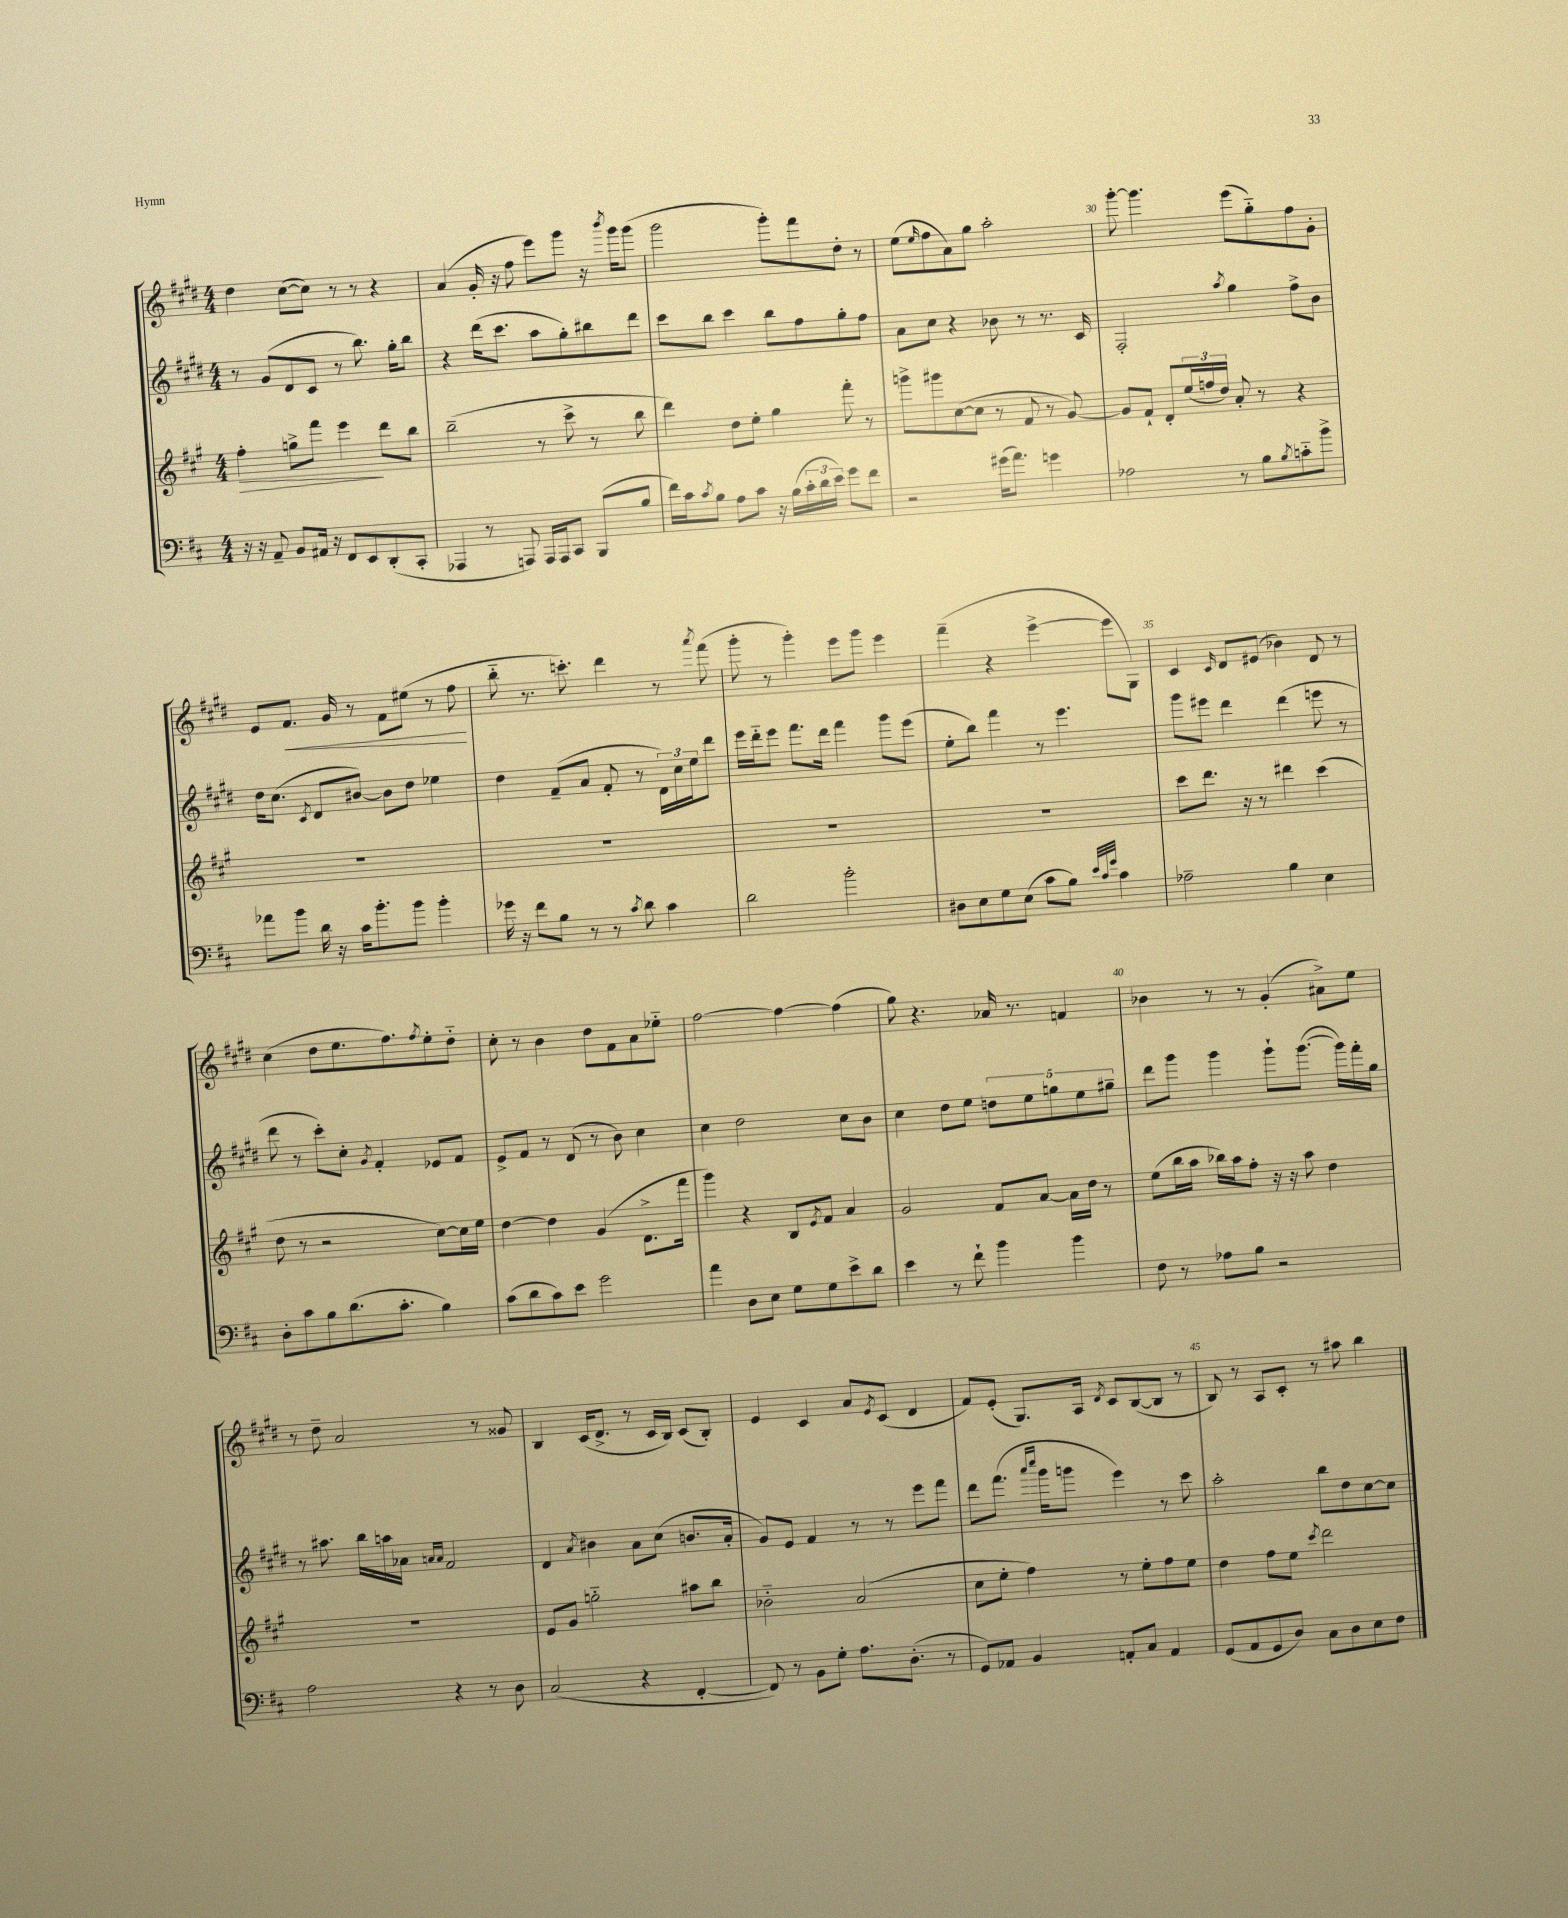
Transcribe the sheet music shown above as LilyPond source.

<<
\new StaffGroup <<
\new Staff = "s0" {
    \clef treble \key e \major \numericTimeSignature \time 4/4
    dis''4 cis''8~( cis''8) r8 r8 r4 |
    a'4( gis'16-. r16 fis''8 e'''8) gis'''8 r16 \acciaccatura { b'''8 } gis'''16 gis'''8( |
    gis'''2 gis'''8-.) fis'''8 dis''8-. r8 |
    e''8( \grace { e''16 } fis''8 a'8) gis''8 a''2-. |
    gis'''8~-. gis'''4. e'''8( gis''8-_) fis''8 gis'8-. |
    e'8 fis'8.\< gis'16 r8 fis'8 eis''8( r8 fis''8\! |
    b''8-_ r8. c'''8.-.) dis'''4 r8 \acciaccatura { a'''8 } fis'''8( |
    gis'''8-. r8 gis'''4-.) e'''8 gis'''8 e'''4 |
    fis'''4--( r4 e'''4~-> e'''8 gis8) |
    cis'4 \grace { cis'16 } dis'8 eis'8( bes'4) dis'8 r8 |
    cis''4( dis''8 e''8. fis''8.) \acciaccatura { fis''8 } e''8-. dis''8-_ |
    cis''8-. r8 b'4 dis''8 fis'8 a'8 ees''8-_ |
    fis''2~ fis''4~ fis''4( |
    gis''8) r4. aes'16 r8. f'4 |
    bes'4 r8 r8 gis'4-.( ais'8->) e''8 |
    r8 dis''8-- a'2 r8 gisis'8 |
    b4 cis'16( dis'8.-> r8 cis'16 b16) cis'8( b8-.) |
    e'4 cis'4 a'8 \acciaccatura { e'8 } cis'8( dis'4 |
    fis'8) e'8-.( gis8.) a16 \acciaccatura { dis'8 } cis'8 b8~( b8 r8 |
    b8) r8 a8 cis'8-. r8 ais''8 b''4 \bar "|." |
}
\new Staff = "s1" {
    \clef treble \key e \major \numericTimeSignature \time 4/4
    r8 gis'8( dis'8 cis'8 r8 b''8.) gis''16-. b''8 |
    r4 dis'''16( cis'''8. a''8 gis''8-.) bis''8 dis'''8 |
    cis'''8 b''8 cis'''4 b''8 fis''8 gis''8-. fis''8 |
    a'8 cis''8 r4 bes'8 r8 r8. cis'16 |
    fis2-. \acciaccatura { a''8 } gis''4 fis''8-> b'8 |
    dis''16 cis''8.( \acciaccatura { cis'8 } dis'8 bis'8~) bis'8 dis''8 ees''4 |
    dis''4 fis'8--( a'8 fis'8-. r8 \tuplet 3/2 { dis'16) cis''16 e''16 } dis'''8 |
    e'''16 dis'''16-_ e'''8 fis'''8. dis'''16 fis'''4 gis'''8 e'''8( |
    e''8-. b''8) fis'''4 r8 e'''4. |
    gis'''8 eis'''8 dis'''4 dis'''4( e'''8 r8 |
    dis'''8 r8 cis'''8-.) cis''8-. \acciaccatura { gis'8 } fis'4-. ees'8 fis'8 |
    e'8-> fis'8 r8 dis'8( r8 b'8) cis''4 |
    cis''4 dis''2 cis''8 b'8 |
    cis''4 dis''8 e''8 \tuplet 5/4 { d''8 e''8 g''8 e''8 gis''8-- } |
    dis'''8 gis'''8 gis'''4 gis'''8-! gis'''8.~( gis'''16) fis'''16-. gis''16 |
    r8 ais''8. b''16 a''16 aes'16 \grace { a'16 a'16 } fis'2 |
    dis'4 \acciaccatura { a'8 } bis'4 a'8 cis''8( b'8. a'16-. |
    gis'8) e'8 fis'4 r8 r8 e'''8 fis'''8 |
    dis'''8 fis'''8.( \grace { a'''16 cis''''16 } gis'''16 g'''8 e'''4) r8 cis'''8 |
    a''2-. b''8 dis''8 cis''8~ cis''8 \bar "|." |
}
\new Staff = "s2" {
    \clef treble \key a \major \numericTimeSignature \time 4/4
    fis''4-.\> g''8-> fis'''8 e'''4\! d'''8 b''8 |
    b''2--( r8 cis'''8-> r8 b''8 |
    d'''4) d''8 e''8-. gis''4 fis'''8-. r8 |
    g'''8-> gis'''8 cis''8~( cis''8 r8 fis'8 r8 gis'8~) |
    gis'8 fis'8-! d'8-. \tuplet 3/2 { e''16( f''16 d''16) } a'8-. r8 r4 |
    R1 |
    R1 |
    R1 |
    R1 |
    cis'''8 d'''8. r16 r8 dis'''4 cis'''4( |
    d''8 r8 r2 cis''8~) cis''16 e''16 |
    d''4~ d''4 gis'4( d'8.-> fis'''16 |
    gis'''4) r4 b8 \acciaccatura { e'8 } fis'8 a'4 |
    gis'2 fis'8 a'8~ a'16 d''16 r8 |
    e''8( b''16 a''16 bes''16) a''16 fis''8-. r16 r16 a''8 d''4 |
    R1 |
    e'8 gis'8 g''2-_ ais''8 b''8 |
    bes'2-_ a'2( |
    cis''8 e''8-. fis''4) r8 e''8-. fis''8 e''8 |
    d''4 fis''8 e''8 \acciaccatura { cis'''8 } d'''2 \bar "|." |
}
\new Staff = "s3" {
    \clef bass \key d \major \numericTimeSignature \time 4/4
    r16 r16 a,8-- b,8 ais,16 r16 fis,8 e,8 d,8-.( cis,8-. |
    aes,,4 r8 a,,8) a,,16 a,,16 cis,8 b,,8( b8 |
    fis'16) cis'16 \acciaccatura { cis'8 } b8 a8 cis'8 r16 b16( \tuplet 3/2 { cis'16-. d'16 e'16) } g'8 fis'8 |
    r2 gis'16( a'8.) g'4 |
    aes2 r8 b8 \acciaccatura { b8 } c'8-_ b'8-> |
    aes'8 b'8 d'16 r16 cis'16 b'8.-. b'8 b'4-. |
    ges'16 r16 fis'8 b8 r8 r8 \acciaccatura { cis'8 } d'8 cis'4 |
    d'2 b'2-. |
    dis8 e8 g8 e8( cis'8 b8) \grace { e'32 cis'32 g'32 } cis'4 |
    aes2-- b4 e4 |
    d8-. cis'8 b8 d'8.( cis'8.-. b4) |
    cis'8( d'8 cis'8) e'8 g'2 |
    a'4 d8 e8 g8 g8 e'8-> d'8 |
    e'4 r8 fis'8-! b'4 b'4 |
    fis8 r8 aes8 b8 r2 |
    a2 r4 r8 d8 |
    cis2( r4 fis,4~-. |
    fis,8) r8 b,8 g8-. a8. d8.-.( r8 |
    g,8) aes,8 b,4 a,8-. cis8 a,4 |
    g,8( a,8 g,8 d8) cis8 d8 e8 fis8 \bar "|." |
}
>>
>>
\layout { \context { \Score currentBarNumber = #26 \override BarNumber.break-visibility = ##(#f #t #t) barNumberVisibility = #(every-nth-bar-number-visible 5) } }
